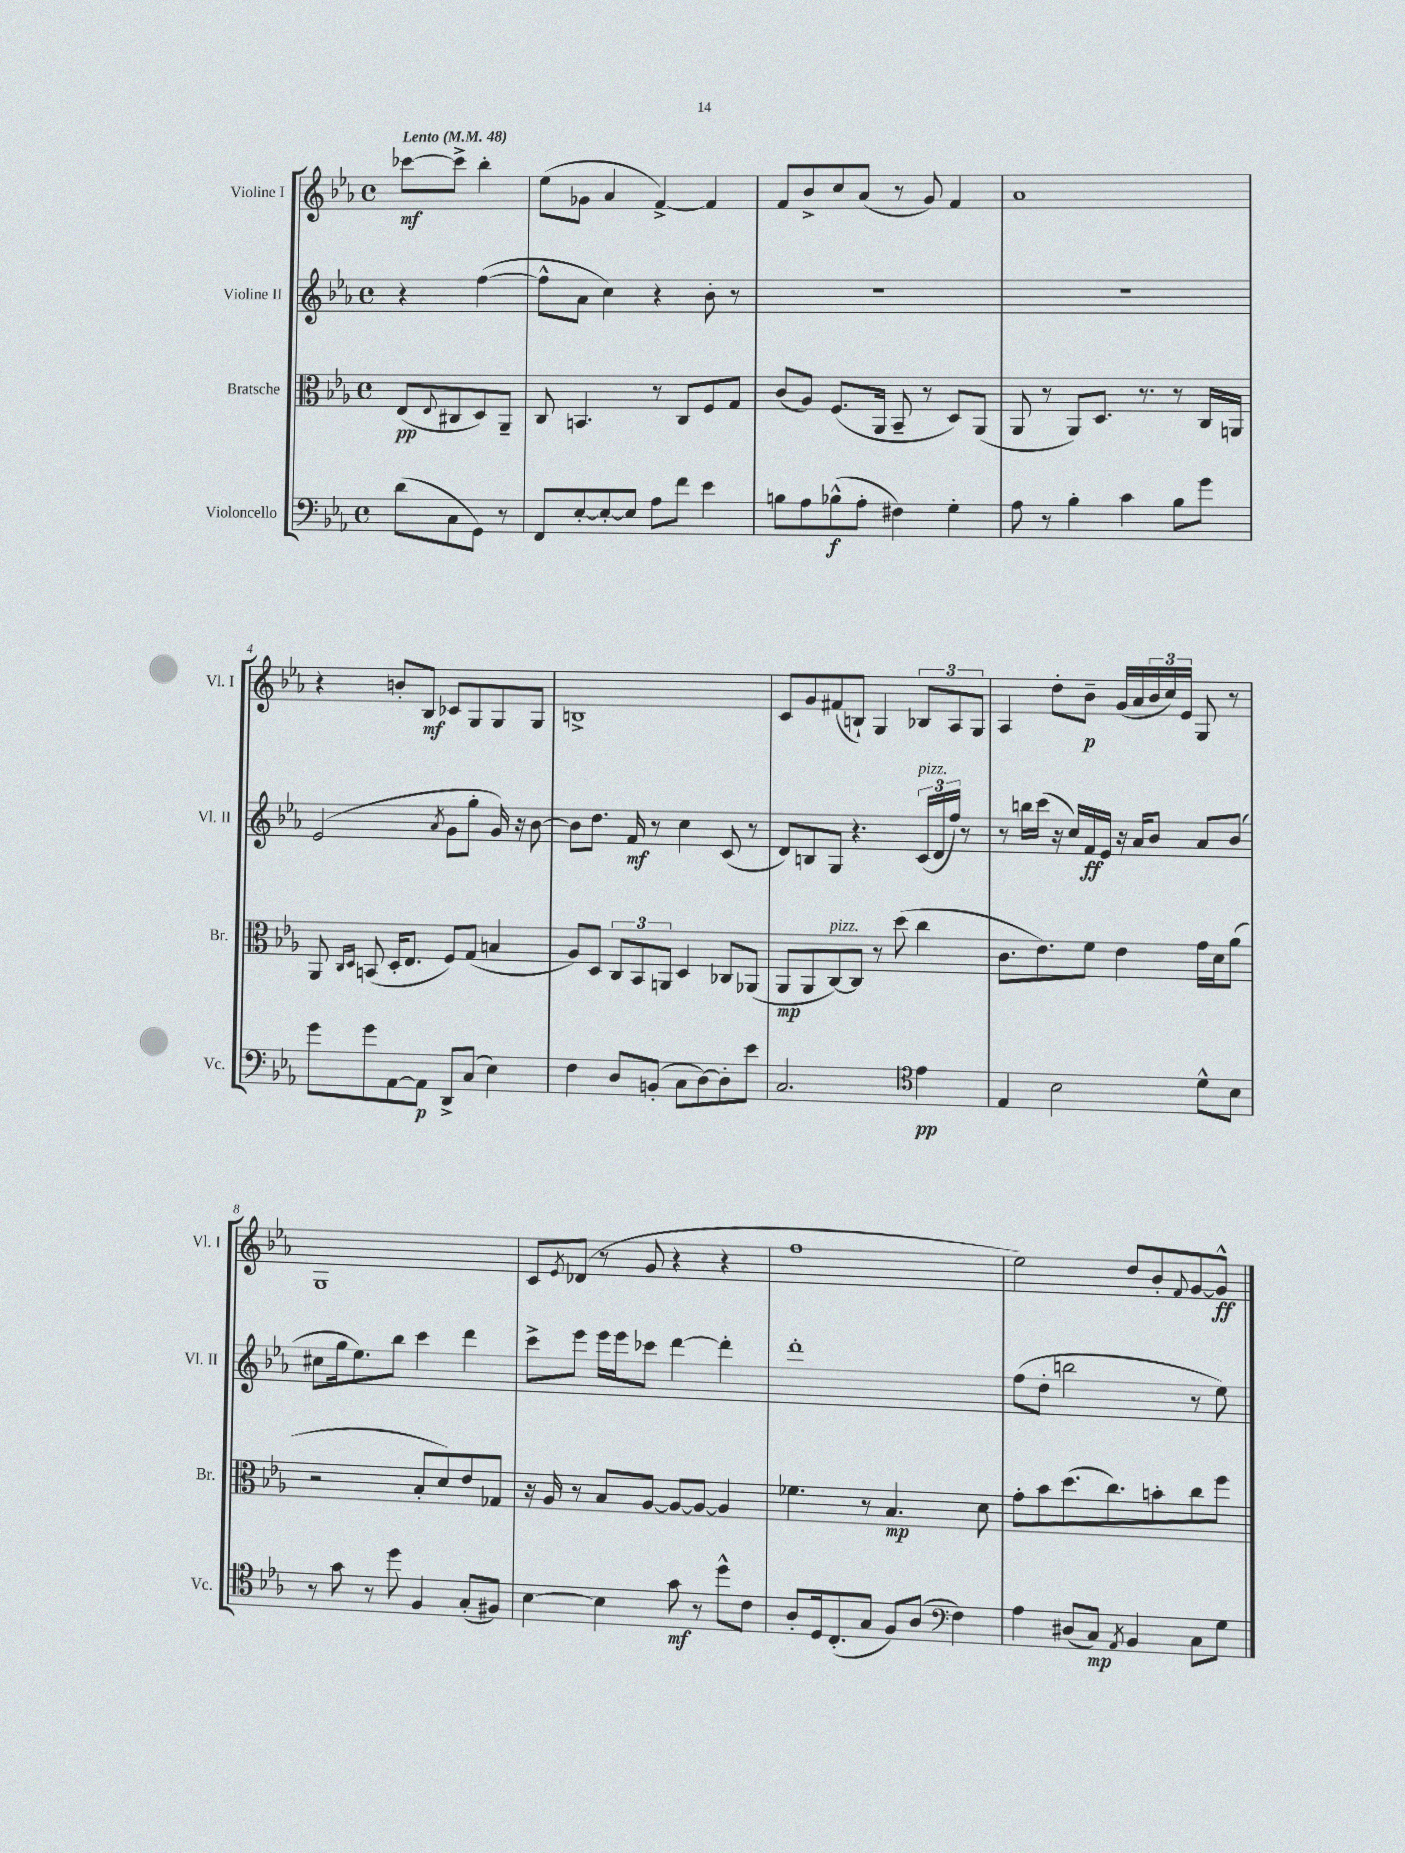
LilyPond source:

<<
\new StaffGroup <<
\new Staff = "s0" \with { instrumentName = "Violine I" shortInstrumentName = "Vl. I" } {
    \clef treble \key ees \major \defaultTimeSignature \time 4/4 \partial 2 \tempo "Lento" 4 = 48
    ces'''8~\mf ces'''8-> bes''4-. |
    ees''8( ges'8 aes'4 f'4~->) f'4 |
    f'8 bes'8-> c''8 aes'8( r8 g'8) f'4 |
    aes'1 |
    r4 b'8-. bes8\mf ces'8 g8 g8 g8 |
    b1-> |
    c'8 g'8 fis'8( b8-!) g4 \tuplet 3/2 { bes8 aes8 g8 } |
    aes4 d''8-. bes'8--\p g'16( aes'16 \tuplet 3/2 { bes'16 c''16) ees'16 } g8 r8 |
    g1 |
    c'8 \acciaccatura { ees'8 } des'8( r8 g'8 r4 r4 |
    f''1 |
    ees''2) d''8 bes'8-. \appoggiatura { f'8 } g'8~ g'8-^\ff \bar "|." |
}
\new Staff = "s1" \with { instrumentName = "Violine II" shortInstrumentName = "Vl. II" } {
    \clef treble \key ees \major \defaultTimeSignature \time 4/4 \partial 2
    r4 f''4~( |
    f''8-^ aes'8 c''4) r4 bes'8-. r8 |
    R1 |
    R1 |
    ees'2( \acciaccatura { aes'8 } g'8 g''8-. g'16) r16 bes'8~ |
    bes'8 d''8. f'16\mf r8 c''4 c'8( r8 |
    d'8) b8 g8 r4. \tuplet 3/2 { c'16^\markup { \italic "pizz." }( d'16 f''16) } r8 |
    r8 b''16 c'''16( r16 c''16) f'16\ff ees'16 r16 aes'16 bes'8 aes'8 bes'8( |
    cis''8 g''16 ees''8.) bes''8 c'''4 d'''4 |
    c'''8-> ees'''8 ees'''16 ees'''16 ces'''8 d'''4~ d'''4-. |
    d'''1-. |
    f''8( d''8-. b''2 r8 ees''8) \bar "|." |
}
\new Staff = "s2" \with { instrumentName = "Bratsche" shortInstrumentName = "Br." } {
    \clef alto \key ees \major \defaultTimeSignature \time 4/4 \partial 2
    ees8\pp( \appoggiatura { ees8 } cis8 d8) aes,8-- |
    c8 b,4. r8 c8 f8 g8 |
    c'8( aes8) f8.( aes,16 bes,8-- r8 d8) aes,8( |
    aes,8 r8 aes,8) d8. r8. r8 c16 a,16 |
    aes,8 \grace { c16 d16 } b,8( d16-. ees8. f8) g8( b4 |
    aes8) d8 \tuplet 3/2 { c8 bes,8 a,8 } d4 ces8 aes,8( |
    aes,8\mp aes,8 c8~^\markup { \italic "pizz." }) c8 r8 d''8( c''4 |
    c'8. ees'8.) f'8 ees'4 g'16 d'16 aes'8( |
    r2 bes8-. d'8) ees'8 ges8 |
    r16 aes16 r8 bes8 aes8~ aes8~ aes8~ aes4 |
    fes'4. r8 bes4.\mp d'8 |
    g'8-. bes'8 d''8.( c''8.) b'8-. c''8 f''8 \bar "|." |
}
\new Staff = "s3" \with { instrumentName = "Violoncello" shortInstrumentName = "Vc." } {
    \clef bass \key ees \major \defaultTimeSignature \time 4/4 \partial 2
    d'8( c8 g,8) r8 |
    f,8 ees8~-. ees8~-. ees8 aes8 f'8 ees'4 |
    b8 aes8 bes8-^\f( aes8-. fis4) g4-. |
    aes8 r8 bes4-. c'4 bes8 g'8 |
    g'8 g'8 aes,8~ aes,8\p d,8-> c8( ees4) |
    f4 d8 b,8-.( c8 d8~) d8-. ees'8 |
    c2. \clef tenor ees'4\pp |
    ees4 bes2 d'8-^ bes8 |
    r8 g'8 r8 d''8 f4 g8-.( fis8) |
    bes4~ bes4 g'8\mf r8 d''8-^ c'8 |
    aes8-. d16 c8.-.( g8 f8) aes8( \clef bass f4) |
    aes4 dis8( c8\mp) \acciaccatura { aes,8 } bes,4 c8 g8 \bar "|." |
}
>>
>>
